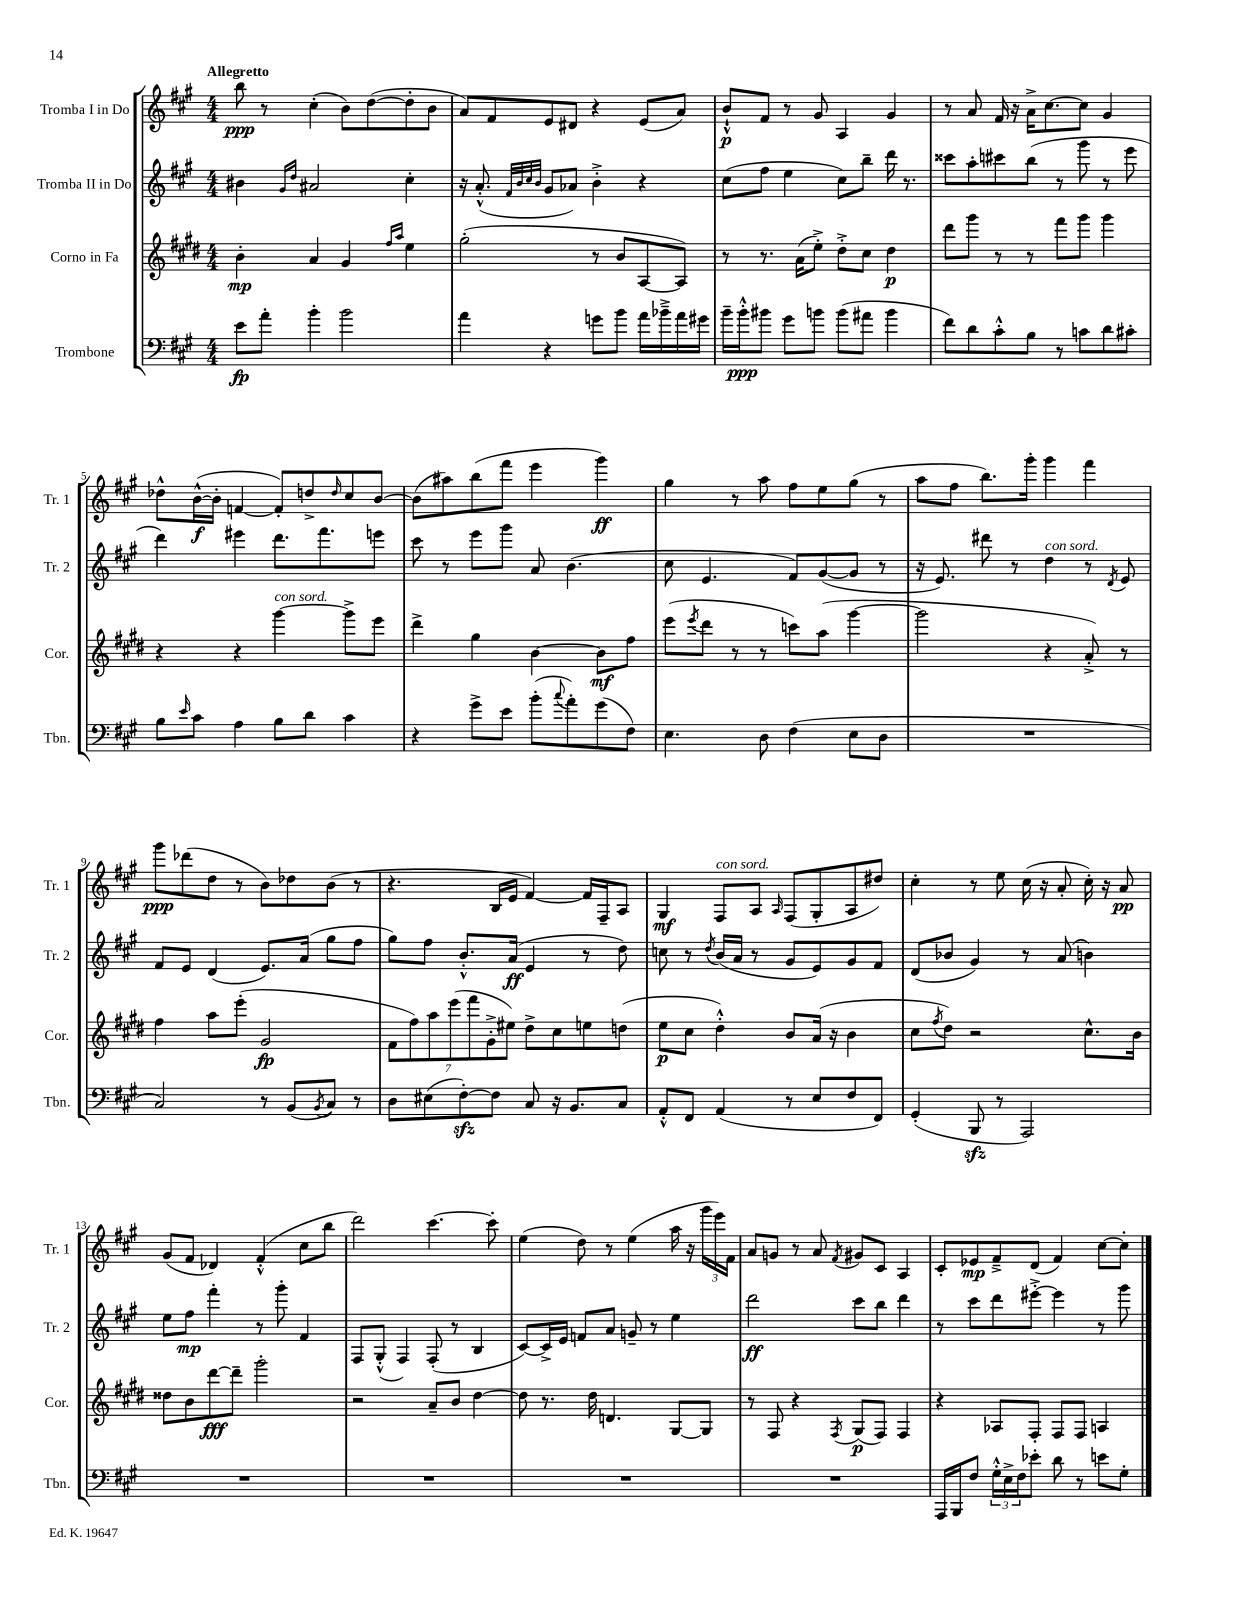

**kern	**kern	**kern	**kern
*staff4	*staff3	*staff2	*staff1
*clefF4	*clefG2	*clefG2	*clefG2
*k[f#c#g#]	*k[f#c#g#d#]	*k[f#c#g#]	*k[f#c#g#]
*M4/4	*M4/4	*M4/4	*M4/4
8e\L	4b'\	4b#\	8bb\
8a'\J	.	.	8r
.	.	16qqg#/LL	.
.	.	16qqdd/JJ	.
4b'\	4a/	2a#/	(4cc#'\
2b\	4g#/	.	8b\L)
.	.	.	([8dd\
.	16qqff#/LL	.	.
.	16qqaa/JJ	.	.
.	4ee\	4cc#'\	8dd'\]
.	.	.	8b\J
=	=	=	=
4a\	(2gg#'\	16r	8a/L)
.	.	(8.a'^^/	.
.	.	.	8f#/
.	.	32qqf#/LLL	.
.	.	32qqb/	.
.	.	32qqcc#/	.
.	.	32qqb/JJJ	.
4r	.	8g#/L	8e/
.	.	8a-/J)	8d#/J
8g\L	8r	4b'^\	4r
8b\J	8b/L	.	.
16a\LL	[8A/	4r	(8e/L
16b-~^\	.	.	.
16a\	8A/]J)	.	8a/J)
16g#\JJ	.	.	.
=	=	=	=
16b~\LL	8r	(8cc#\L	8b`^^/L
16b'^^\J	.	.	.
8b#\J	8.r	8ff#\J	8f#/J
8g#\L	.	4ee\	8r
.	(16a\LK	.	.
8b\J	8ee'^\J)	.	8g#/
(8b\L	8dd#'^\L	8cc#\L)	4A/
8a#\J	8cc#\J	8bb~\J	.
4b\	4dd#\	16ddd\	4g#/
.	.	8.r	.
=	=	=	=
8f#\L)	8ddd#\L	8ccc##\L	8r
8d\	8ggg#\J	8aa'\	8a/
8c#'^^\	8r	8ccc#\	16f#/
.	.	.	16r
8B\J	8r	(8bb\J	16a^\LK
.	.	.	[8.cc#\
8r	8fff#\L	8r	.
8c\L	8ggg#\J	8ggg#\	8cc#\]J
8d\	4ggg#\	8r	4g#/
8c#'\J	.	8eee\	.
=	=	=	=
8B\L	4r	4ddd\)	8dd-^^\L
16qqe/	.	.	.
8c#\J	.	.	([16b^^\L
.	.	.	16b'\]JJ
4A\	4r	4eee#\	[4f/
8B\L	[4ggg#\	8.ddd\L	8f'/]L)
8d\J	.	.	8dd^/
.	.	8.fff#\	.
.	.	.	16qqdd/
4c#\	8ggg#^\]L	.	8cc#/
.	8eee\J	8eee\J	[8b/J
=	=	=	=
4r	4ddd#^\	8ccc#\	(8b\]L
.	.	8r	8aa#\)
8g#^\L	4gg#\	8eee\L	(8bb\
8e\J	.	8ggg#\J	8fff#\J
(8b'\L	[4b\	8a/	4eee\
8qqcc#/	.	.	.
8a'\)	.	(4.b\	.
(8g#\	8b\]L	.	4ggg#\)
8F#\J)	8ff#\J	.	.
=	=	=	=
4.E\	(8eee\L	8cc#\	4gg#\
.	8qeee/	.	.
.	8ddd#\J	4.e/	.
.	8r	.	8r
8D\	8r	.	8aa\
(4F#\	8ccc\L)	8f#/L)	8ff#\L
.	(8aa\J	([8g#/	8ee\
8E\L	[4ggg#\	8g#/]J	(8gg#\J
8D\J	.	8r	8r
=	=	=	=
1r	2ggg#\]	16r	8aa\L
.	.	8.e/)	.
.	.	.	8ff#\J
.	.	8ddd#\	8.bb\L)
.	.	8r	.
.	.	.	16ggg#'\Jk
.	4r	4dd\	4ggg#\
.	8a'^/)	8r	4fff#\
.	.	8qd/	.
.	8r	8e/	.
=	=	=	=
2C#/)	4ff#\	8f#/L	8ggg#\L
.	.	8e/J	(8ddd-\
.	8aa\L	(4d/	8dd\J
.	(8eee'\J	.	8r
8r	2g#/	8.e/L)	8b\L)
(8BB/L	.	.	8dd-\
.	.	(16a/Jk	.
8qBB/	.	.	.
8C#/J)	.	8gg#\L	(8b\J
8r	.	8ff#\J	8r
=	=	=	=
8D\L	14f#\L	8gg#\L)	4.r
.	14ff#\)	.	.
(8E#\	.	8ff#\J	.
.	14aa\	.	.
.	(14eee\	.	.
[8F#'\)	.	8.b'^^/L	.
.	14fff#\	.	.
.	14g#'^\	.	.
8F#\]J	.	.	16B/LL
.	14ee#\J)	.	.
.	.	(16a/Jk	16e/JJ
8C#/	8dd#^\L	4e/	[4f#/)
16r	8cc#\	.	.
8.BB/L	.	.	.
.	8ee\	8r	16f#/]LL
.	.	.	16F#~/J
8C#/J	(8dd\J	8dd\)	8A/J
=	=	=	=
8AA'^^/L	8ee\L	8cc\	4G#/
8FF#/J	8cc#\J	8r	.
.	.	8qdd/	.
(4AA/	4dd#'^^\)	(16b/LL	8F#/L
.	.	16a/JJ	.
.	.	8r	8A/J
.	.	.	16qqA/
8r	8b/L	8g#/L	(8F#/L
8E/L	(16a/Jk	8e/)	8G#'/
.	16r	.	.
8F#/	4b\	8g#/	8A/
8FF#/J)	.	8f#/J	8dd#/J)
=	=	=	=
(4GG#'/	8cc#\L	(8d/L	4cc#'\
.	8qff#/	.	.
.	8dd#\J)	8b-/J	.
8BBB/	2r	4g#/)	8r
8r	.	.	8ee\
2AAA/)	.	8r	(16cc#\
.	.	.	16r
.	.	(8a/	8a'/
.	8.cc#^^\L	4b\)	16cc#'\)
.	.	.	16r
.	.	.	8a/
.	16b\Jk	.	.
=	=	=	=
1r	8dd##\L	8ee\L	(8g#/L
.	8b\	8ff#\J	8f#/J
.	[8ddd#\	4fff#'\	4d-/)
.	8ddd#~\]J	.	.
.	2ggg#'\	8r	(4f#'^^/
.	.	8ggg#'\	.
.	.	4f#/	8cc#\L
.	.	.	8bb\J
=	=	=	=
1r	2r	8F#/L	2ddd\)
.	.	(8G#'^^/J	.
.	.	4F#/)	.
.	8a~/L	(8F#'/	[4.ccc#\
.	8b/J	8r	.
.	[4dd#\	4B/	.
.	.	.	8ccc#'\]
=	=	=	=
1r	8dd#\]	[8c#/L)	(4ee\
.	8.r	16c#^/]L	.
.	.	16e/JJ	.
.	.	8f/L	8dd\)
.	16dd#\	.	.
.	4.d/	8a/J	8r
.	.	8g~/	(4ee\
.	.	8r	.
.	[8G#/L	4ee\	16aa\
.	.	.	16r
.	8G#/]J	.	24ggg#\LL
.	.	.	24eee\)
.	.	.	24f#\JJ
=	=	=	=
1r	8r	2ddd\	8a/L
.	8F#/	.	8g/J
.	4r	.	8r
.	.	.	8a/
.	8qF#/	.	8qf#/
.	(8G#/L	8ccc#\L	8g#/L
.	8F#/J)	8bb\J	8c#/J
.	4F#/	4ddd\	4A/
=	=	=	=
16AAA/LL	4r	8r	8c#'/L
16BBB/J	.	.	.
8F#/J	.	8ccc#\L	8e-/
24G#'^^\LL	8A-/L	8ddd\	8f#~^/
24E^\	.	.	.
24F#\J	.	.	.
8e-'\J	8F#'/J	[8eee#'^\J	(8d/J
8d\	8F#/L	4eee#\]	4f#/)
8r	8F#/J	.	.
8e\L	4A/	8r	[8cc#\L
8G#'\J	.	8ggg#\	8cc#'\]J
==	==	==	==
*-	*-	*-	*-
